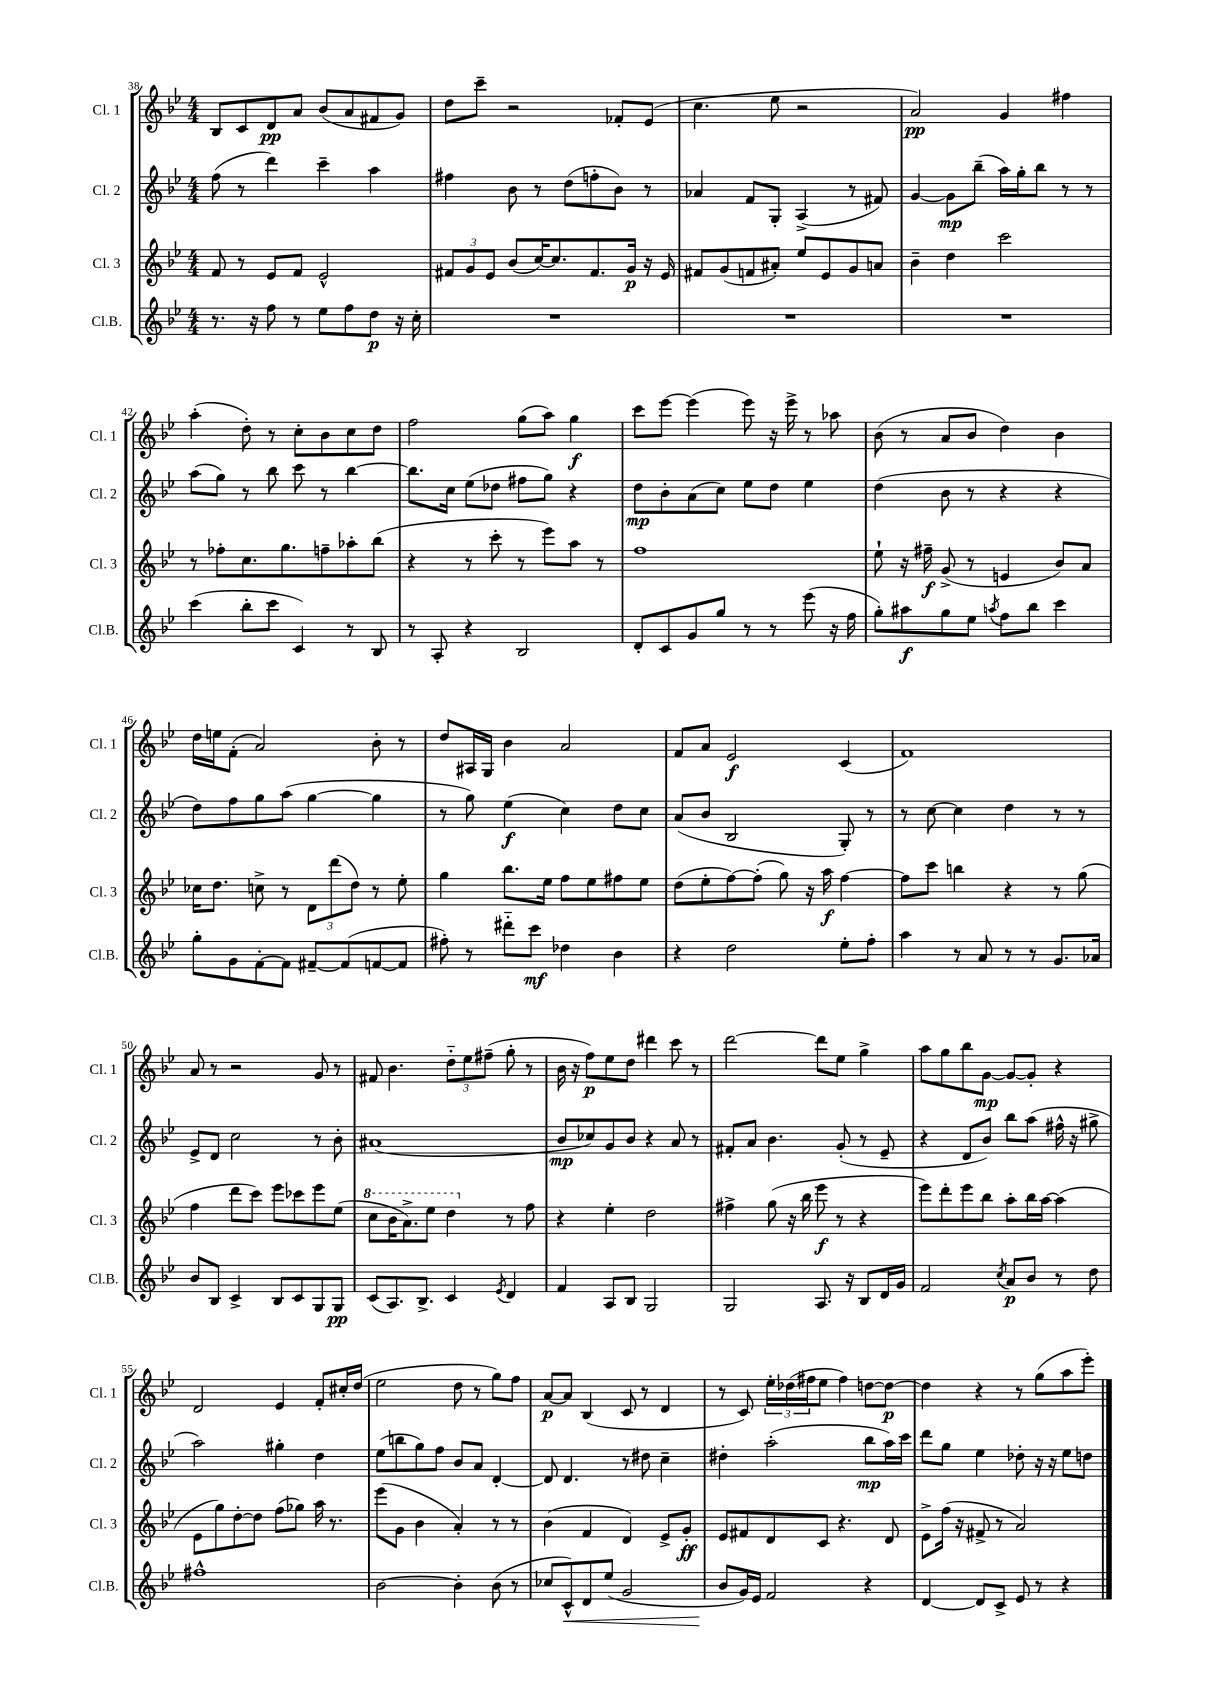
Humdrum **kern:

**kern	**dynam	**kern	**dynam	**kern	**dynam	**kern	**dynam
*part4	*part4	*part3	*part3	*part2	*part2	*part1	*part1
*staff4	*staff4	*staff3	*staff3	*staff2	*staff2	*staff1	*staff1
*I"Cl.B.	*	*I"Cl. 3	*	*I"Cl. 2	*	*I"Cl. 1	*
*I'Cl.B.	*	*I'Cl. 3	*	*I'Cl. 2	*	*I'Cl. 1	*
*clefG2	*	*clefG2	*	*clefG2	*	*clefG2	*
*k[b-e-]	*	*k[b-e-]	*	*k[b-e-]	*	*k[b-e-]	*
*M4/4	*	*M4/4	*	*M4/4	*	*M4/4	*
=38	=38	=38	=38	=38	=38	=38	=38
8.r	.	8f/	.	(8ff\	.	8B-/L	.
.	.	8r	.	8r	.	8c/	.
16r	.	.	.	.	.	.	.
8ff\	.	8e-/L	.	4ddd\)	.	8d/	pp
8r	.	8f/J	.	.	.	8a/J	.
8ee-\L	.	2e-^^/	.	4ccc~\	.	(8b-/L	.
8ff\	.	.	.	.	.	8a/	.
8dd\J	p	.	.	4aa\	.	8f#X/	.
16r	.	.	.	.	.	8g/J)	.
16cc'\	.	.	.	.	.	.	.
=39	=39	=39	=39	=39	=39	=39	=39
1r	.	12f#X/L	.	4ff#X\	.	8dd\L	.
.	.	12g/	.	.	.	.	.
.	.	.	.	.	.	8ccc~\J	.
.	.	12e-/J	.	.	.	.	.
.	.	(8b-/L	.	8b-\	.	2r	.
.	.	[16cc/K)	.	8r	.	.	.
.	.	8.cc/]	.	.	.	.	.
.	.	.	.	(8dd\L	.	.	.
.	.	8.f#/	.	8ffn'\	.	.	.
.	.	.	.	8b-\J)	.	8f-X'/L	.
.	.	16g/Jk	p	.	.	.	.
.	.	16r	.	8r	.	(8e-/J	.
.	.	16e-/	.	.	.	.	.
=40	=40	=40	=40	=40	=40	=40	=40
1r	.	8f#X/L	.	4a-X/	.	4.cc\	.
.	.	(8g/	.	.	.	.	.
.	.	8fn/	.	8f/L	.	.	.
.	.	8a#X'/J)	.	8G'/J	.	8ee-\	.
.	.	8ee-/L	.	(4A^/	.	2r	.
.	.	8e-/	.	.	.	.	.
.	.	8g/	.	8r	.	.	.
.	.	8an/J	.	8f#X/)	.	.	.
=41	=41	=41	=41	=41	=41	=41	=41
1r	.	4b-~\	.	[4g/	.	2a/)	pp
.	.	4dd\	.	8g\L]	mp	.	.
.	.	.	.	(8bb-~\J	.	.	.
.	.	2ccc\	.	16aa\LL)	.	4g/	.
.	.	.	.	16gg'\J	.	.	.
.	.	.	.	8bb-\J	.	.	.
.	.	.	.	8r	.	4ff#X\	.
.	.	.	.	8r	.	.	.
!!LO:LB:g=z
=42	=42	=42	=42	=42	=42	=42	=42
(4ccc\	.	8r	.	(8aa\L	.	(4aa'\	.
.	.	8ff-X'\L	.	8gg\J)	.	.	.
8bb-'\L	.	8.cc\	.	8r	.	8dd'\)	.
8ccc\J	.	.	.	8bb-\	.	8r	.
.	.	8.gg\	.	.	.	.	.
4c/)	.	.	.	8ccc\	.	8cc'\L	.
.	.	8ffn~\	.	8r	.	8b-\	.
8r	.	8aa-X'\	.	[4bb-\	.	8cc\	.
8B-/	.	(8bb-\J	.	.	.	8dd\J	.
=43	=43	=43	=43	=43	=43	=43	=43
8r	.	4r	.	8.bb-\L]	.	2ff\	.
8A'/	.	.	.	.	.	.	.
.	.	.	.	16cc\Jk	.	.	.
4r	.	8r	.	(8ee-\L	.	.	.
.	.	8ccc'\	.	8dd-X\J	.	.	.
2B-/	.	8r	.	8ff#X\L	.	(8gg\L	.
.	.	8eee-\L)	.	8gg\J)	.	8aa\J)	.
.	.	8aa\J	.	4r	.	4gg\	f
.	.	8r	.	.	.	.	.
=44	=44	=44	=44	=44	=44	=44	=44
8d'/L	.	1ff	.	8dd\L	mp	8ccc\L	.
8c/	.	.	.	8b-'\	.	[8eee-\J	.
8g/	.	.	.	(8a\	.	(4eee-\]	.
8gg/J	.	.	.	8cc\J)	.	.	.
8r	.	.	.	8ee-\L	.	8eee-\)	.
8r	.	.	.	8dd\J	.	16r	.
.	.	.	.	.	.	16eee-^\	.
(8eee-\	.	.	.	4ee-\	.	8r	.
16r	.	.	.	.	.	8aa-X\	.
16ff\	.	.	.	.	.	.	.
=45	=45	=45	=45	=45	=45	=45	=45
8gg'\L)	.	8ee-`\	.	(4dd\	.	(8b-\	.
8aa#X\	f	16r	.	.	.	8r	.
.	.	16ff#X~\	f	.	.	.	.
8gg\	.	(8g^/	.	8b-\	.	8a/L	.
8ee-\J	.	8r	.	8r	.	8b-/J	.
8qaan/	.	.	.	.	.	.	.
8ff\L	.	4en/	.	4r	.	4dd\)	.
8bb-\J	.	.	.	.	.	.	.
4ccc\	.	8b-/L)	.	4r	.	4b-\	.
.	.	8a/J	.	.	.	.	.
!!LO:LB:g=z
=46	=46	=46	=46	=46	=46	=46	=46
8gg'\L	.	16cc-X\KL	.	8dd\L)	.	16dd\LL	.
.	.	8.dd\J	.	.	.	16een\J	.
8g\	.	.	.	8ff\	.	(8f'\J	.
[8f'\	.	8ccn^\	.	8gg\	.	2a/)	.
8f\J]	.	8r	.	(8aa\J	.	.	.
[8f#X~/L	.	12d\L	.	[4gg\	.	.	.
.	.	(12ddd\	.	.	.	.	.
(8f#/]	.	.	.	.	.	.	.
.	.	12dd\J)	.	.	.	.	.
[8fn/	.	8r	.	4gg\]	.	8b-'\	.
8f/J]	.	8ee-'\	.	.	.	8r	.
=47	=47	=47	=47	=47	=47	=47	=47
8ff#X'\)	.	4gg\	.	8r	.	8dd/L	.
8r	.	.	.	8gg\)	.	16A#X/L	.
.	.	.	.	.	.	16G/JJ	.
8ddd#X\L	.	8.bb-\L	.	(4ee-\	f	4b-\	.
8ccc\J	mf	.	.	.	.	.	.
.	.	16ee-\Jk	.	.	.	.	.
4dd-X\	.	8ff\L	.	4cc\)	.	2a/	.
.	.	8ee-\	.	.	.	.	.
4b-\	.	8ff#X\	.	8dd\L	.	.	.
.	.	8ee-\J	.	8cc\J	.	.	.
=48	=48	=48	=48	=48	=48	=48	=48
4r	.	(8dd\L	.	(8a/L	.	8f/L	.
.	.	8ee-'\	.	8b-/J	.	8a/J	.
2dd\	.	[8ff\)	.	2B-/	.	2e-/	f
.	.	(8ff'\J]	.	.	.	.	.
.	.	8gg\)	.	.	.	.	.
.	.	16r	.	.	.	.	.
.	.	16aa\	f	.	.	.	.
8ee-'\L	.	[4ff\	.	8G'/)	.	(4c/	.
8ff'\J	.	.	.	8r	.	.	.
=49	=49	=49	=49	=49	=49	=49	=49
4aa\	.	8ff\L]	.	8r	.	1f)	.
.	.	8ccc\J	.	[8cc\	.	.	.
8r	.	4bbn\	.	4cc\]	.	.	.
8a/	.	.	.	.	.	.	.
8r	.	4r	.	4dd\	.	.	.
8r	.	.	.	.	.	.	.
8.g/L	.	8r	.	8r	.	.	.
.	.	(8gg\	.	8r	.	.	.
16a-X/Jk	.	.	.	.	.	.	.
!!LO:LB:g=z
=50	=50	=50	=50	=50	=50	=50	=50
8b-/L	.	4ff\	.	8e-^/L	.	8a/	.
8B-/J	.	.	.	8d/J	.	8r	.
4c^/	.	8ddd\L	.	2cc\	.	2r	.
.	.	8ccc\J)	.	.	.	.	.
8B-/L	.	8eee-\L	.	.	.	.	.
8c/	.	8ccc-X\	.	.	.	.	.
8G/	.	8eee-\	.	8r	.	8g/	.
8G/J	pp	(8ee-\J	.	8b-'\	.	8r	.
=51	=51	=51	=51	=51	=51	=51	=51
*	*	*8va	*	*	*	*	*
(8c/L	.	8ccc\L	.	(1a#X	.	8f#X/	.
8.A/)	.	16bb-\K	.	.	.	4.b-\	.
.	.	8.aa^\)	.	.	.	.	.
8.B-^/J	.	.	.	.	.	.	.
.	.	8eee-\J	.	.	.	.	.
4c/	.	4ddd\	.	.	.	12dd\L	.
.	.	.	.	.	.	12ee-\	.
.	.	.	.	.	.	(12ff#X~\J	.
8qe-/	.	.	.	.	.	.	.
*	*	*X8va	*	*	*	*	*
4d/	.	8r	.	.	.	8gg'\	.
.	.	8ff\	.	.	.	8r	.
=52	=52	=52	=52	=52	=52	=52	=52
4f/	.	4r	.	8b-/L	mp	16b-\	.
.	.	.	.	.	.	16r	.
.	.	.	.	8cc-X/)	.	8ff\L)	p
8A/L	.	4ee-'\	.	8g/	.	8ee-\	.
8B-/J	.	.	.	8b-/J	.	8dd\J	.
2G/	.	2dd\	.	4r	.	4ddd#X\	.
.	.	.	.	8a/	.	8ccc\	.
.	.	.	.	8r	.	8r	.
=53	=53	=53	=53	=53	=53	=53	=53
2G/	.	4ff#X^\	.	8f#X'/L	.	[2ddd\	.
.	.	.	.	8a/J	.	.	.
.	.	(8gg\	.	4.b-\	.	.	.
.	.	16r	.	.	.	.	.
.	.	16bb-\	.	.	.	.	.
8.A/	.	8eee-\	f	.	.	8ddd\L]	.
.	.	8r	.	(8g'/	.	8ee-\J	.
16r	.	.	.	.	.	.	.
8B-/L	.	4r	.	8r	.	4gg^\	.
16d/L	.	.	.	8e-~/	.	.	.
16g/JJ	.	.	.	.	.	.	.
=54	=54	=54	=54	=54	=54	=54	=54
2f/	.	8eee-\L)	.	4r	.	8aa\L	.
.	.	8ddd'\	.	.	.	8gg\	.
.	.	8eee-\	.	8d/L	.	8bb-\	.
.	.	8bb-\J	.	8b-/J)	.	[8g\J	mp
8qcc/	.	.	.	.	.	.	.
8a/L	p	8aa'\L	.	8bb-\L	.	8g/L_	.
8b-/J	.	16bb-\L	.	(8aa\J	.	8g'/J]	.
.	.	[16aa\JJ	.	.	.	.	.
8r	.	(4aa\]	.	16ff#X^^\	.	4r	.
.	.	.	.	16r	.	.	.
8dd\	.	.	.	8gg#X^\	.	.	.
!!LO:LB:g=z
=55	=55	=55	=55	=55	=55	=55	=55
1ff#X^^	.	8e-\L	.	2aa\)	.	2d/	.
.	.	8gg\)	.	.	.	.	.
.	.	[8dd'\	.	.	.	.	.
.	.	8dd\J]	.	.	.	.	.
.	.	(8ff\L	.	4gg#X'\	.	4e-/	.
.	.	8gg-X\J)	.	.	.	.	.
.	.	16aa\	.	4dd\	.	8f'/L	.
.	.	8.r	.	.	.	.	.
.	.	.	.	.	.	16cc#X'/L	.
.	.	.	.	.	.	(16dd/JJ	.
=56	=56	=56	=56	=56	=56	=56	=56
[2b-\	.	(8eee-\L	.	(8ee-\L	.	2ee-\	.
.	.	8g\J	.	8bbn\	.	.	.
.	.	4b-\	.	8gg\)	.	.	.
.	.	.	.	8ff\J	.	.	.
4b-'\]	.	4a'/)	.	8b-/L	.	8dd\	.
.	.	.	.	8a/J	.	8r	.
(8b-\	.	8r	.	[4d'/	.	8gg\L)	.
8r	.	8r	.	.	.	8ff\J	.
=57	=57	=57	=57	=57	=57	=57	=57
8cc-X/L	.	(4b-\	.	8d/]	.	[8a/L	p
!	!LO:HP:b	!	!	!	!	!	!
8c^^/)	<	.	.	4.d/	.	8a/J]	.
8d/	.	4f/	.	.	.	(4B-/	.
(8ee-/J	.	.	.	.	.	.	.
2g/	.	4d/)	.	8r	.	8c/	.
.	.	.	.	8dd#X\	.	8r	.
.	.	8e-^/L	.	4cc~\	.	4d/	.
.	.	8g'/J	ff	.	.	.	.
=58	=58	=58	=58	=58	=58	=58	=58
8b-/L	.	8e-/L	.	4dd#X'\	.	8r	.
16g/L)	[	8f#X/	.	.	.	8c/)	.
16e-/JJ	.	.	.	.	.	.	.
2f/	.	8d/	.	(2aa'\	.	24ee-'\LL	.
.	.	.	.	.	.	(24dd-X\	.
.	.	.	.	.	.	24ff#X\J	.
.	.	8c/J	.	.	.	8ee-\J	.
.	.	4.r	.	.	.	4ff#\)	.
4r	.	.	.	8bb-\L	mp	[8ddn\L	.
.	.	8d/	.	16aa\L)	.	8dd\J_	p
.	.	.	.	16ccc\JJ	.	.	.
=59	=59	=59	=59	=59	=59	=59	=59
[4d/	.	8e-^\L	.	8ddd\L	.	4dd\]	.
.	.	(16ff\Jk	.	8gg\J	.	.	.
.	.	16r	.	.	.	.	.
8d/L]	.	8f#X^/	.	4ee-\	.	4r	.
8c^/J	.	8r	.	.	.	.	.
8e-/	.	2a/)	.	8dd-X'\	.	8r	.
8r	.	.	.	16r	.	(8gg\L	.
.	.	.	.	16r	.	.	.
4r	.	.	.	8ee-\L	.	8aa\	.
.	.	.	.	8ddn\J	.	8eee-'\J)	.
==	==	==	==	==	==	==	==
*-	*-	*-	*-	*-	*-	*-	*-
